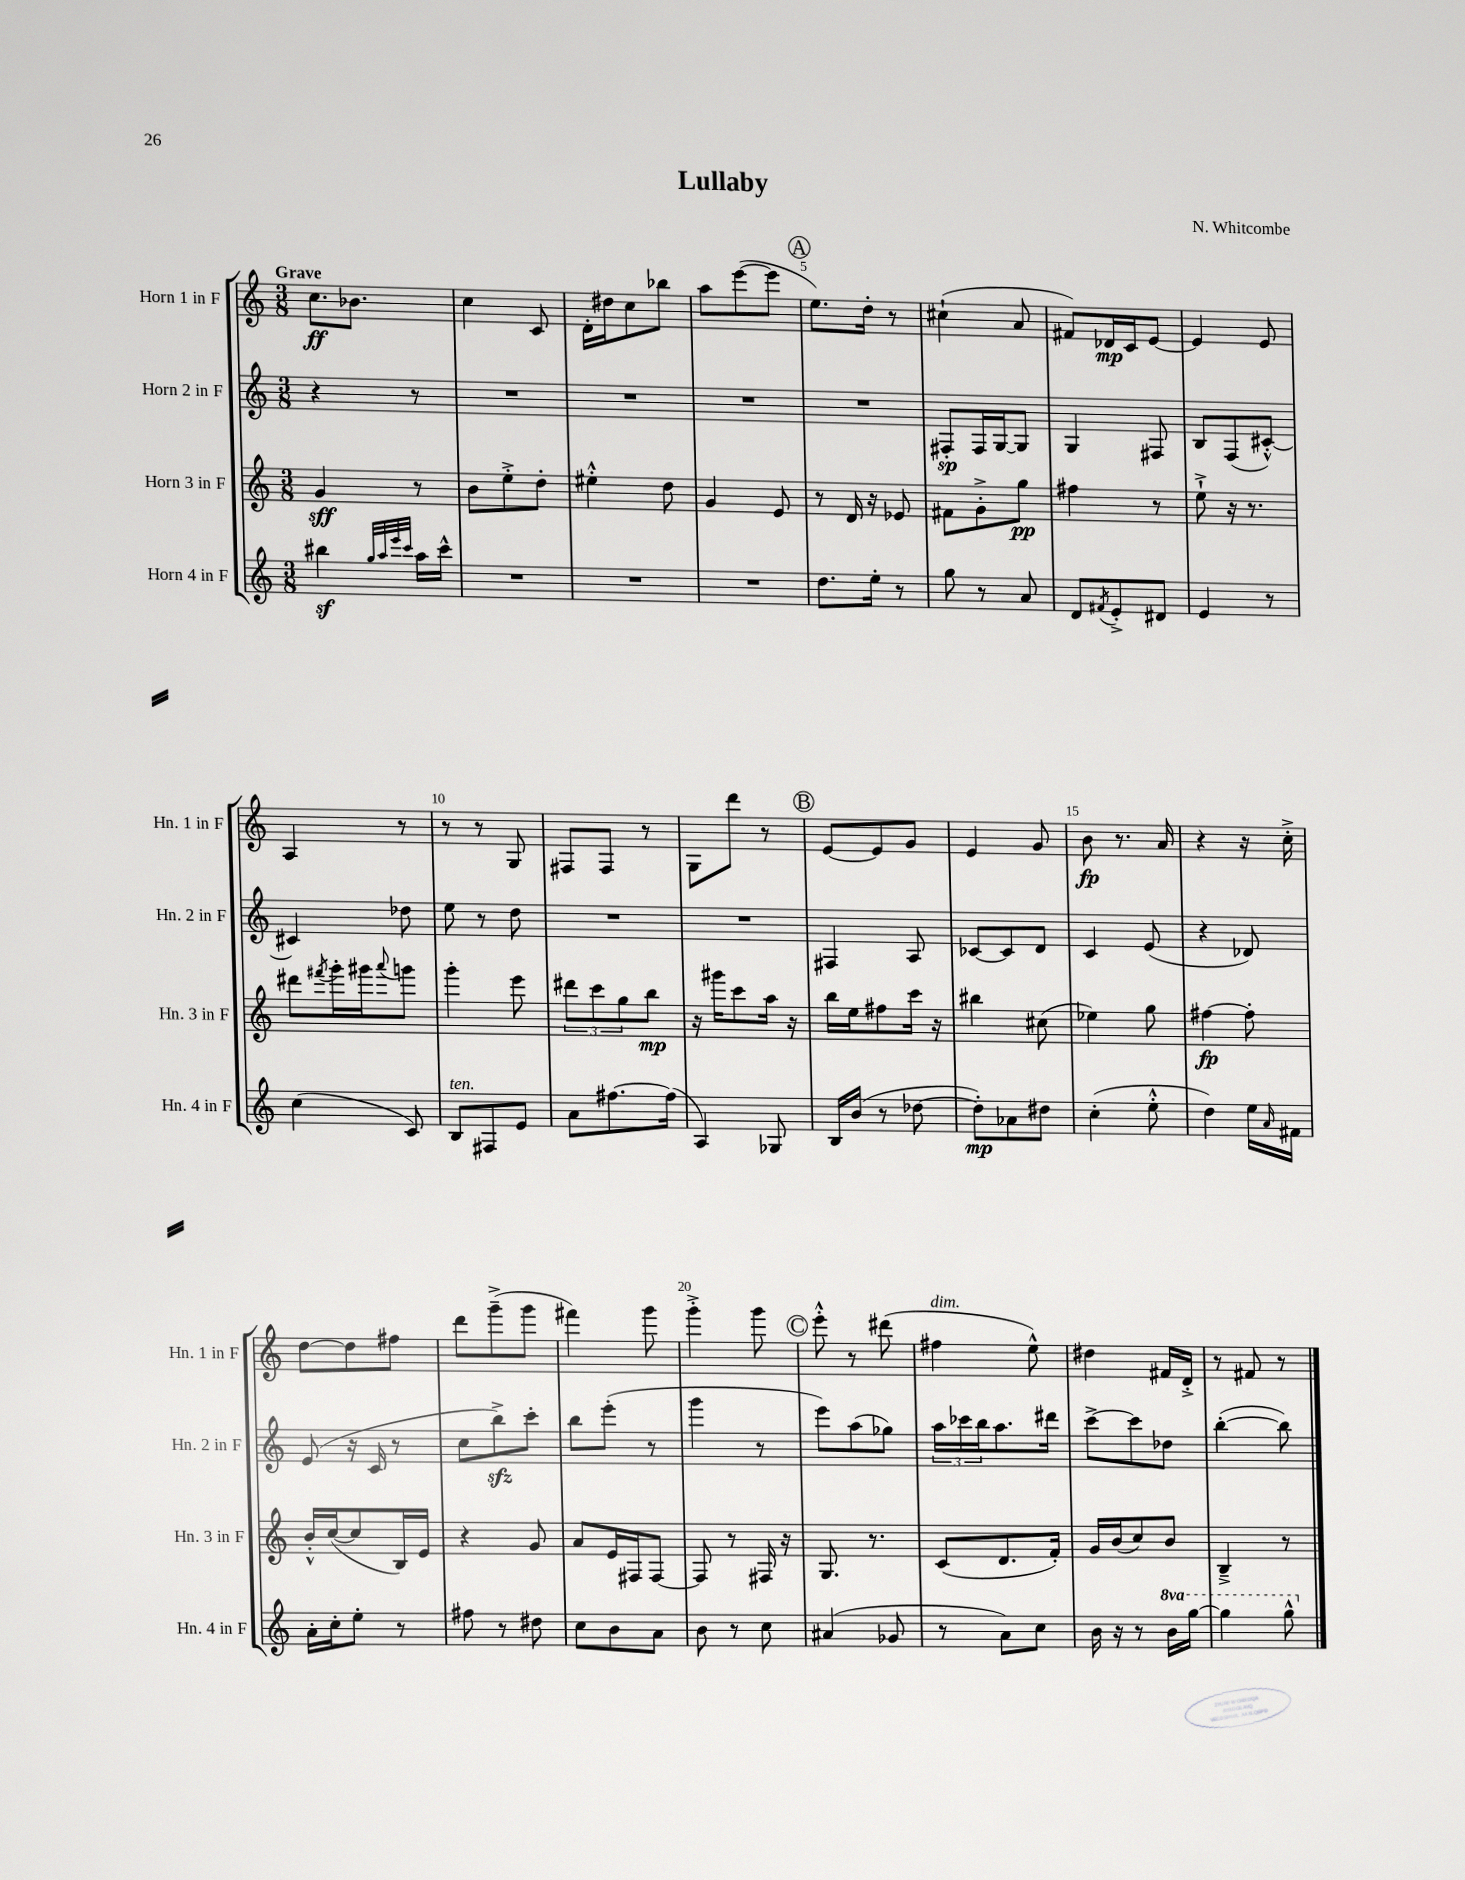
\header { title = "Lullaby" composer = "N. Whitcombe" }
<<
\new StaffGroup <<
\new Staff = "s0" \with { instrumentName = "Horn 1 in F" shortInstrumentName = "Hn. 1 in F" } {
    \clef treble \key c \major \numericTimeSignature \time 3/8 \tempo "Grave"
    c''8.\ff bes'8. |
    c''4 c'8 |
    d'16-. dis''16 c''8 bes''8 |
    a''8 e'''8~( e'''8 |
    \mark \markup { \circle "A" } e''8.) d''16-. r8 |
    cis''4-!( a'8 |
    fis'8) des'16\mp c'16 e'8~ |
    e'4 e'8 |
    a4 r8 |
    r8 r8 g8 |
    fis8 fis8 r8 |
    g8 d'''8 r8 |
    \mark \markup { \circle "B" } e'8~ e'8 g'8 |
    e'4 g'8 |
    b'8\fp r8. a'16 |
    r4 r16 c''16-.-> |
    d''8~ d''8 fis''8 |
    d'''8 g'''8--->( g'''8 |
    fis'''4) g'''8 |
    g'''4-.-> g'''8 |
    \mark \markup { \circle "C" } e'''8-.-^ r8 dis'''8( |
    fis''4^\markup { \italic "dim." } e''8-^) |
    dis''4 fis'16 d'16-.-> |
    r8 fis'8 r8 \bar "|." |
}
\new Staff = "s1" \with { instrumentName = "Horn 2 in F" shortInstrumentName = "Hn. 2 in F" } {
    \clef treble \key c \major \numericTimeSignature \time 3/8
    r4 r8 |
    R4. |
    R4. |
    R4. |
    \mark \markup { \circle "A" } R4. |
    fis8-.\sp fis16 g16~ g8 |
    g4 fis8 |
    b8 f8( cis'8~-.-^) |
    cis'4 des''8 |
    e''8 r8 d''8 |
    R4. |
    R4. |
    \mark \markup { \circle "B" } fis4 a8 |
    ces'8~ ces'8 d'8 |
    c'4 e'8( |
    r4 des'8) |
    e'8( r16 c'16 r8 |
    c''8 b''8->\sfz) c'''8-. |
    b''8 e'''8-.( r8 |
    g'''4 r8 |
    \mark \markup { \circle "C" } e'''8) a''8( ges''8) |
    \tuplet 3/2 { a''16 ces'''16 b''16 } a''8. dis'''16 |
    c'''8~-> c'''8 des''8 |
    b''4~-.( b''8) \bar "|." |
}
\new Staff = "s2" \with { instrumentName = "Horn 3 in F" shortInstrumentName = "Hn. 3 in F" } {
    \clef treble \key c \major \numericTimeSignature \time 3/8
    g'4\sff r8 |
    b'8 e''8-.-> d''8-. |
    eis''4-.-^ d''8 |
    g'4 e'8 |
    \mark \markup { \circle "A" } r8 d'16 r16 ees'8 |
    fis'8 g'8-.-> g''8\pp |
    fis''4 r8 |
    e''8-!-> r16 r8. |
    dis'''8 \acciaccatura { fis'''8 } g'''16-. gis'''16 \appoggiatura { a'''8 } g'''8 |
    g'''4-. e'''8 |
    \tuplet 3/2 { dis'''8 c'''8 g''8 } b''8\mp |
    r16 gis'''16 c'''8 a''16 r16 |
    \mark \markup { \circle "B" } b''16 e''16 fis''8 c'''16 r16 |
    bis''4 cis''8( |
    ees''4) g''8 |
    fis''4~\fp fis''8-. |
    b'16-.-^ c''16~( c''8 b16) e'16 |
    r4 g'8 |
    a'8 e'16 fis16 fis8~ |
    fis8 r8 fis16 r16 |
    \mark \markup { \circle "C" } g8. r8. |
    c'8( d'8. f'16-.) |
    g'16 b'16( c''8) b'8 |
    b4---> r8 \bar "|." |
}
\new Staff = "s3" \with { instrumentName = "Horn 4 in F" shortInstrumentName = "Hn. 4 in F" } {
    \clef treble \key c \major \numericTimeSignature \time 3/8 \set Staff.ottavationMarkups = #ottavation-simple-ordinals
    bis''4\sf \grace { g''32 a''32 e'''32 c'''32 } a''16 c'''16-^ |
    R4. |
    R4. |
    R4. |
    \mark \markup { \circle "A" } d''8. e''16-. r8 |
    g''8 r8 a'8 |
    d'8 \acciaccatura { fis'8 } e'8-.-> dis'8 |
    e'4 r8 |
    c''4( c'8) |
    b8^\markup { \italic "ten." } fis8 e'8 |
    a'8 fis''8.~ fis''16( |
    a4) ges8 |
    \mark \markup { \circle "B" } b16 b'16( r8 des''8~ |
    des''8-.\mp) aes'8 dis''8 |
    c''4-.( e''8-.-^ |
    d''4) e''16 \grace { a'16 } fis'16 |
    a'16-. c''16-. e''8-. r8 |
    fis''8 r8 dis''8 |
    c''8 b'8 a'8 |
    b'8 r8 c''8 |
    \mark \markup { \circle "C" } ais'4( ges'8 |
    r8 a'8) c''8 |
    b'16 r16 r8 \ottava #1 b''16 g'''16~ |
    g'''4 g'''8-^ \ottava #0 \bar "|." |
}
>>
>>
\layout { \context { \Score \override BarNumber.break-visibility = ##(#f #t #t) barNumberVisibility = #(every-nth-bar-number-visible 5) } }
